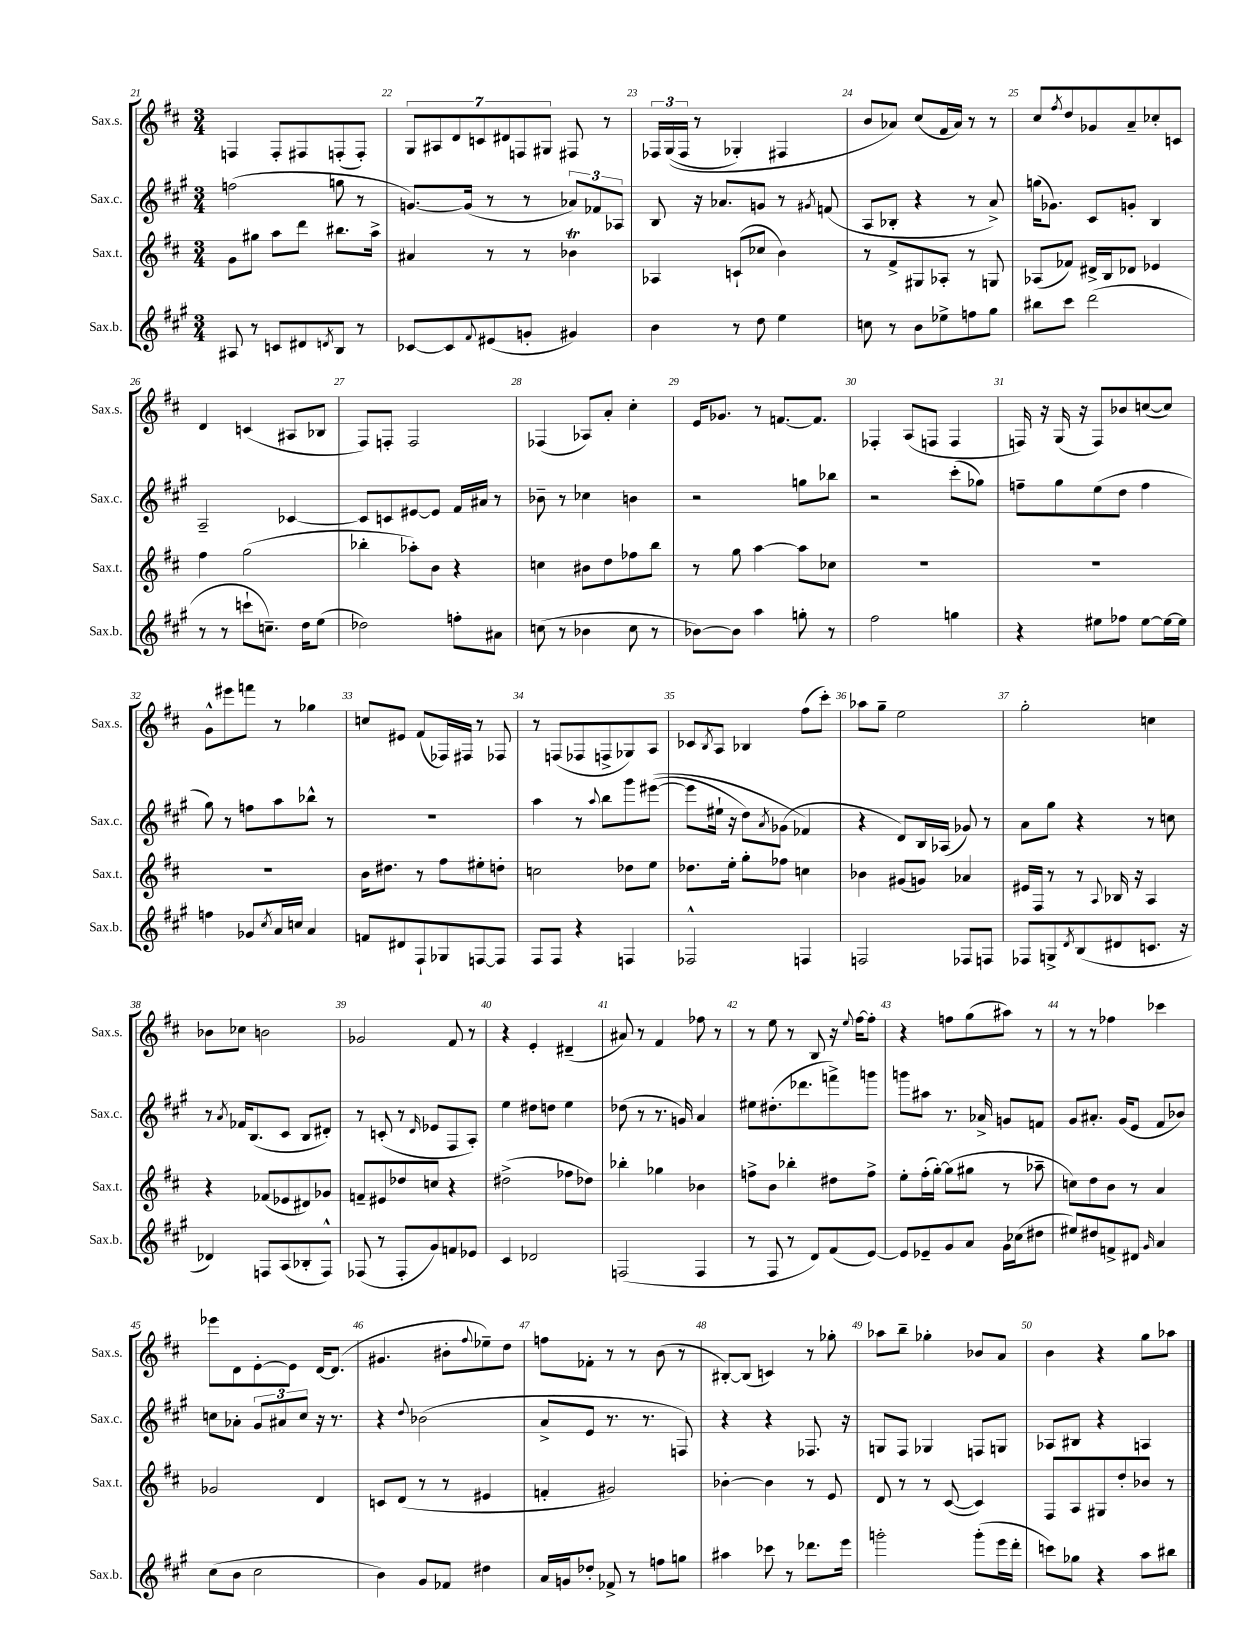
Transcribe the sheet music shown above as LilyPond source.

<<
\new StaffGroup <<
\new Staff = "s0" \with { instrumentName = "Sax.s." shortInstrumentName = "Sax.s." } {
    \clef treble \key d \major \numericTimeSignature \time 3/4
    f4 f8-. fis8 f8-.( f8-.) |
    \tuplet 7/4 { g8 ais8 d'8 c'8 dis'8 f8 gis8 } fis8 r8 |
    \tuplet 3/2 { fes16 g16(\( fes16 } r8 ges4-.) fis4 |
    b'8 aes'8\) cis''8( fis'16 aes'16) r8 r8 |
    cis''8 \acciaccatura { fis''8 } d''8 ges'8 a'8-- ces''8-. c'8 |
    d'4 c'4( ais8 bes8 |
    fis8) f8-. f2 |
    fes4( aes8) a'8-. cis''4-. |
    e'16 ges'8. r8 f'8.~ f'8. |
    fes4-. a8( f8 f4 |
    f16) r16 g16( r16 f8) bes'8 c''8~( c''8) |
    g'8-^ eis'''8 f'''8 r8 ges''4 |
    c''8 eis'8 fis'8( fes16) fis16 r8 fes8 |
    r8 f8( fes8 f8-> ges8) a8 |
    ces'8 \acciaccatura { b8 } a8 bes4 fis''8( cis'''8-.) |
    aes''8 g''8-- e''2 |
    g''2-. c''4 |
    bes'8 ces''8 b'2 |
    ges'2 fis'8 r8 |
    r4 e'4-. dis'4--( |
    ais'8) r8 fis'4 fes''8 r8 |
    r8 e''8 r8 b8 r16 \appoggiatura { e''8 } fis''16~ fis''8-. |
    r4 f''8 g''8( ais''8) r8 |
    r8 r8 fes''4 ces'''4 |
    ees'''8 d'8 e'8~-. e'8 d'16~ d'8.( |
    gis'4. bis'8-. \appoggiatura { fis''8 } ees''8--) d''8 |
    f''8 fes'8-. r8 r8 b'8( r8 |
    bis8~-.) bis8( c'4) r8 ges''8-. |
    aes''8 b''8-- ges''4-. bes'8 a'8 |
    b'4 r4 g''8 aes''8 \bar "|." |
}
\new Staff = "s1" \with { instrumentName = "Sax.c." shortInstrumentName = "Sax.c." } {
    \clef treble \key a \major \numericTimeSignature \time 3/4
    f''2( g''8 r8 |
    g'8.~) g'16( r8 r8 \tuplet 3/2 { aes'8) fes'8 aes8 } |
    b8 r16 aes'8. g'8 r8 \acciaccatura { gis'8 } f'8( |
    a8 bes8-. r4 r8 a'8->) |
    g''16( ges'8.) cis'8 g'8-. b4 |
    a2-- ces'4~ |
    ces'8 c'8 eis'8~ eis'8 fis'16 ais'16 r8 |
    bes'8-- r8 ces''4 b'4 |
    r2 g''8 bes''8 |
    r2 cis'''8-.( ges''8) |
    f''8-- gis''8 e''8( d''8 f''4 |
    gis''8) r8 f''8 a''8 bes''8-^ r8 |
    R2. |
    a''4 r8 \appoggiatura { a''8 } b''8 gis'''8 eis'''8~(\( |
    eis'''8 eis''16-! r16 d''8) \acciaccatura { a'8 } ges'8( fes'4\) |
    r4 d'8) b16 aes16( ges'8) r8 |
    a'8 gis''8 r4 r8 c''8 |
    r8 \acciaccatura { a'8 } fes'16 b8.( cis'8 b8 dis'8-.) |
    r8 c'8-.( r8 \grace { d'16 } ees'8 fis8 a8-.) |
    e''4 dis''8 d''8 e''4 |
    des''8( r8 r8. g'16) a'4 |
    eis''8 dis''8.-.( des'''8. f'''8->) g'''8 |
    g'''8 ais''8 r8. aes'16-> g'8 f'8 |
    gis'8 ais'8.-. gis'16( e'8 fis'8 bes'8) |
    c''8 aes'8-. \tuplet 3/2 { gis'8 ais'8 c''8 } r16 r8. |
    r4 \appoggiatura { d''8 } bes'2( |
    a'8-> e'8 r8. r8. f8) |
    r4 r4 fes8. r16 |
    g8 fis8 ges4 f8 g8 |
    aes8 bis8 r4 a4 \bar "|." |
}
\new Staff = "s2" \with { instrumentName = "Sax.t." shortInstrumentName = "Sax.t." } {
    \clef treble \key d \major \numericTimeSignature \time 3/4
    g'8 gis''8 a''8 d'''8 bis''8. a''16-> |
    ais'4 r8 r8 bes'4\trill |
    aes4 c'8-!( ces''8 b'4) |
    r8 fis'8-> gis8 aes8-. r8 g8 |
    aes8( fes'8) dis'16-> b16 des'8 ees'4 |
    fis''4 g''2( |
    bes''4-. aes''8-.) b'8 r4 |
    c''4 bis'8 d''8 fes''8 b''8 |
    r8 g''8 a''4~ a''8 ces''8 |
    R2. |
    R2. |
    R2. |
    b'16 dis''8. r8 fis''8 eis''8-. d''8-. |
    c''2 des''8 e''8 |
    des''8. e''16-. g''8-. fes''8 c''4 |
    bes'4 gis'8( g'8) aes'4 |
    eis'16 fis16 r8 r8 \appoggiatura { a8 } bes16 r16 a4 |
    r4 fes'8( ees'8 dis'8) ges'8 |
    f'8-- eis'8 des''8 c''8 r4 |
    dis''2->( fes''8 des''8) |
    bes''4-. ges''4 bes'4 |
    f''8-> b'8 bes''4-. dis''8 f''8-> |
    e''8-. fis''16-.( g''16~-.) g''8( gis''8 r8 aes''8-- |
    c''8) d''8 b'8 r8 a'4 |
    ges'2 d'4 |
    c'8 d'8( r8 r8 eis'4 |
    f'4-. gis'2) |
    bes'4~-. bes'4 r8 e'8 |
    d'8 r8 r8 cis'8~( cis'4) |
    fis8 a8 gis8 d''8-. bes'8 r8 \bar "|." |
}
\new Staff = "s3" \with { instrumentName = "Sax.b." shortInstrumentName = "Sax.b." } {
    \clef treble \key a \major \numericTimeSignature \time 3/4
    ais8 r8 c'8 dis'8 \acciaccatura { d'8 } b8 r8 |
    ces'8~ ces'8 \appoggiatura { fis'8 } eis'8( g'8-. gis'4) |
    b'4 r8 d''8 e''4 |
    c''8 r8 b'8 ees''8-> f''8 gis''8 |
    bis''8 cis'''8 d'''2( |
    r8 r8 c'''8-! c''8.--) d''16 e''8( |
    des''2) f''8-. ais'8 |
    c''8( r8 bes'4 c''8 r8 |
    bes'8~) bes'8 a''4 g''8-. r8 |
    fis''2 g''4 |
    r4 eis''8 fes''8 eis''8~ eis''16~ eis''16 |
    f''4 ges'8 \acciaccatura { cis''8 } a'16 c''16 a'4 |
    f'8 dis'8 fis8-! ges8 f8~ f8 |
    fis8 fis8 r4 f4 |
    fes2-^ f4 |
    f2 fes8 f8 |
    fes8 g8-> \acciaccatura { d'8 } b8( dis'8 c'8. r16 |
    des'4) f8 a8( bes8-. f8-^) |
    fes8( r8 fes8-. gis'8) f'8 ees'8 |
    cis'4 des'2 |
    f2( f4 |
    r8 fis8 r8 d'8) fis'8( e'8~) |
    e'8 ees'8-- gis'8 a'8 gis'16 ces''16( dis''8 |
    eis''8) dis''8 f'8-> dis'8 \grace { gis'16 } a'4 |
    cis''8( b'8 cis''2 |
    b'4) gis'8 fes'8 dis''4 |
    a'16 g'16 des''8-. fes'8-> r8 f''8 g''8 |
    ais''4 ces'''8 r8 des'''8. e'''16 |
    g'''2-. g'''8-.( e'''16 d'''16-. |
    c'''8) ges''8 r4 a''8 bis''8 \bar "|." |
}
>>
>>
\layout { \context { \Score currentBarNumber = #21 \override BarNumber.break-visibility = ##(#f #t #t) barNumberVisibility = #all-bar-numbers-visible } }
